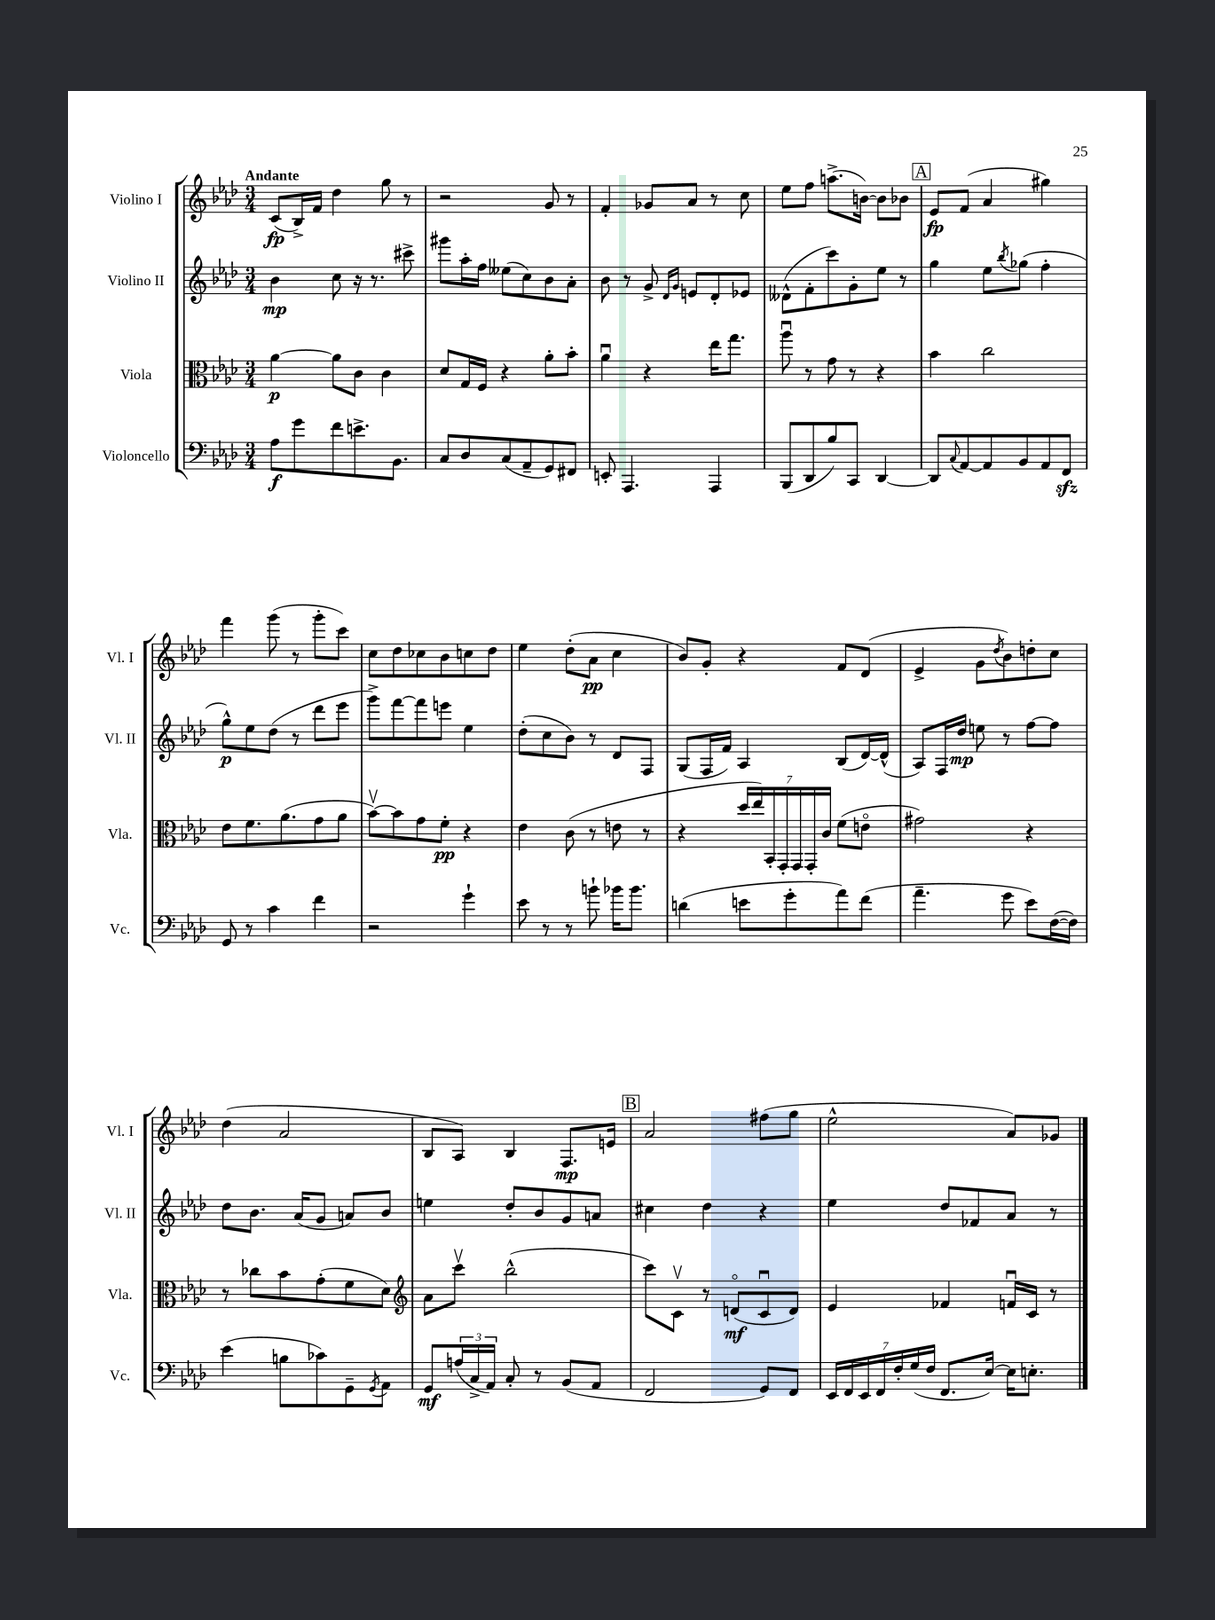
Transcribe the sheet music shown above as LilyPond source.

<<
\new StaffGroup <<
\new Staff = "s0" \with { instrumentName = "Violino I" shortInstrumentName = "Vl. I" } {
    \clef treble \key aes \major \numericTimeSignature \time 3/4 \tempo "Andante"
    c'8\fp( bes16->) f'16 des''4 g''8 r8 |
    r2 g'8 r8 |
    f'4-. ges'8 aes'8 r8 c''8 |
    ees''8 f''8 a''8.->( b'16~) b'8 bes'8 |
    \mark \markup { \box "A" } ees'8\fp f'8( aes'4 gis''4) |
    f'''4 g'''8( r8 g'''8-. c'''8) |
    c''8 des''8 ces''8 bes'8 c''8 des''8 |
    ees''4 des''8-.( aes'8\pp c''4 |
    bes'8) g'8-. r4 f'8 des'8( |
    ees'4-> g'8 \acciaccatura { des''8 } bes'8) d''8-. c''8 |
    des''4( aes'2 |
    bes8 aes8) bes4 f8.\mp e'16 |
    \mark \markup { \box "B" } aes'2 fis''8( g''8 |
    ees''2-^ aes'8) ges'8 \bar "|." |
}
\new Staff = "s1" \with { instrumentName = "Violino II" shortInstrumentName = "Vl. II" } {
    \clef treble \key aes \major \numericTimeSignature \time 3/4
    bes'4\mp c''8 r16 r8. cis'''8-> |
    gis'''8 aes''16-. f''16 eeses''8( c''8) bes'8 aes'8-. |
    bes'8 r8 g'8-> \grace { des'16 g'16 } e'8 des'8-. ees'8 |
    deses'8-^( f'8-. c'''8) g'8-. ees''8 r8 |
    \mark \markup { \box "A" } g''4 ees''8 \acciaccatura { bes''8 } ges''8( f''4-. |
    g''8-^\p) ees''8 des''8( r8 des'''8 ees'''8 |
    g'''8->) f'''8~ f'''8 e'''8 ees''4 |
    des''8-.( c''8 bes'8) r8 des'8 f8 |
    g8( f16 f'16) aes4 bes8( des'16~) des'16-^( |
    aes8) f16 des''16\mp e''8 r8 f''8~ f''8 |
    des''8 bes'8. aes'16( g'8 a'8) bes'8 |
    e''4 des''8-. bes'8 g'8 a'8 |
    \mark \markup { \box "B" } cis''4 des''4 r4 |
    ees''4 des''8 fes'8 aes'8 r8 \bar "|." |
}
\new Staff = "s2" \with { instrumentName = "Viola" shortInstrumentName = "Vla." } {
    \clef alto \key aes \major \numericTimeSignature \time 3/4
    aes'4~\p aes'8 c'8 c'4 |
    des'8 g16 f16 r4 aes'8-. bes'8-. |
    aes'4\downbow r4 ees''16 g''8. |
    aes''8\downbow r8 g'8 r8 r4 |
    \mark \markup { \box "A" } bes'4 c''2 |
    ees'8 f'8. aes'8.( g'8 aes'8 |
    bes'8~\upbow) bes'8 g'8 f'8-.\pp r4 |
    ees'4 c'8( r8 e'8 r8 |
    r4 \tuplet 7/4 { des''16 ees''16) bes,16-. g,16-. g,16 g,16-. c'16 } f'8( e'8\flageolet |
    gis'2) r4 |
    r8 ces''8 bes'8 g'8-.( f'8 des'8) |
    \clef treble aes'8 c'''8\upbow bes''2-^( |
    \mark \markup { \box "B" } c'''8) c'8\upbow r8 d'8\flageolet\mf( c'8\downbow d'8) |
    ees'4 fes'4 f'16\downbow c'16 r8 \bar "|." |
}
\new Staff = "s3" \with { instrumentName = "Violoncello" shortInstrumentName = "Vc." } {
    \clef bass \key aes \major \numericTimeSignature \time 3/4
    aes8\f g'8 f'8 e'8.-> bes,8. |
    c8 des8 c8( aes,8-- g,8) fis,8 |
    e,8-. aes,,4. aes,,4 |
    bes,,8( des,8 bes8) c,8 des,4~ |
    \mark \markup { \box "A" } des,8 \appoggiatura { c8 } aes,8~ aes,8 bes,8 aes,8 f,8\sfz |
    g,8 r8 c'4 f'4 |
    r2 g'4-! |
    ees'8 r8 r8 b'8-! bes'16 bes'8. |
    d'4( e'8 g'8-. aes'8) f'8( |
    aes'4.-- g'8 ees'8) f16~( f16) |
    ees'4( b8 ces'8) g,8-- \acciaccatura { g,8 } aes,8 |
    g,8\mf \tuplet 3/2 { a16( c16-> aes,16) } c8-. r8 bes,8( aes,8 |
    \mark \markup { \box "B" } f,2 g,8) f,8 |
    \tuplet 7/4 { ees,16 f,16 ees,16 f,16 f16-. g16( f16 } f,8. ees16~) ees16 e8.-. \bar "|." |
}
>>
>>
\layout { \context { \Score \remove "Bar_number_engraver" } }
